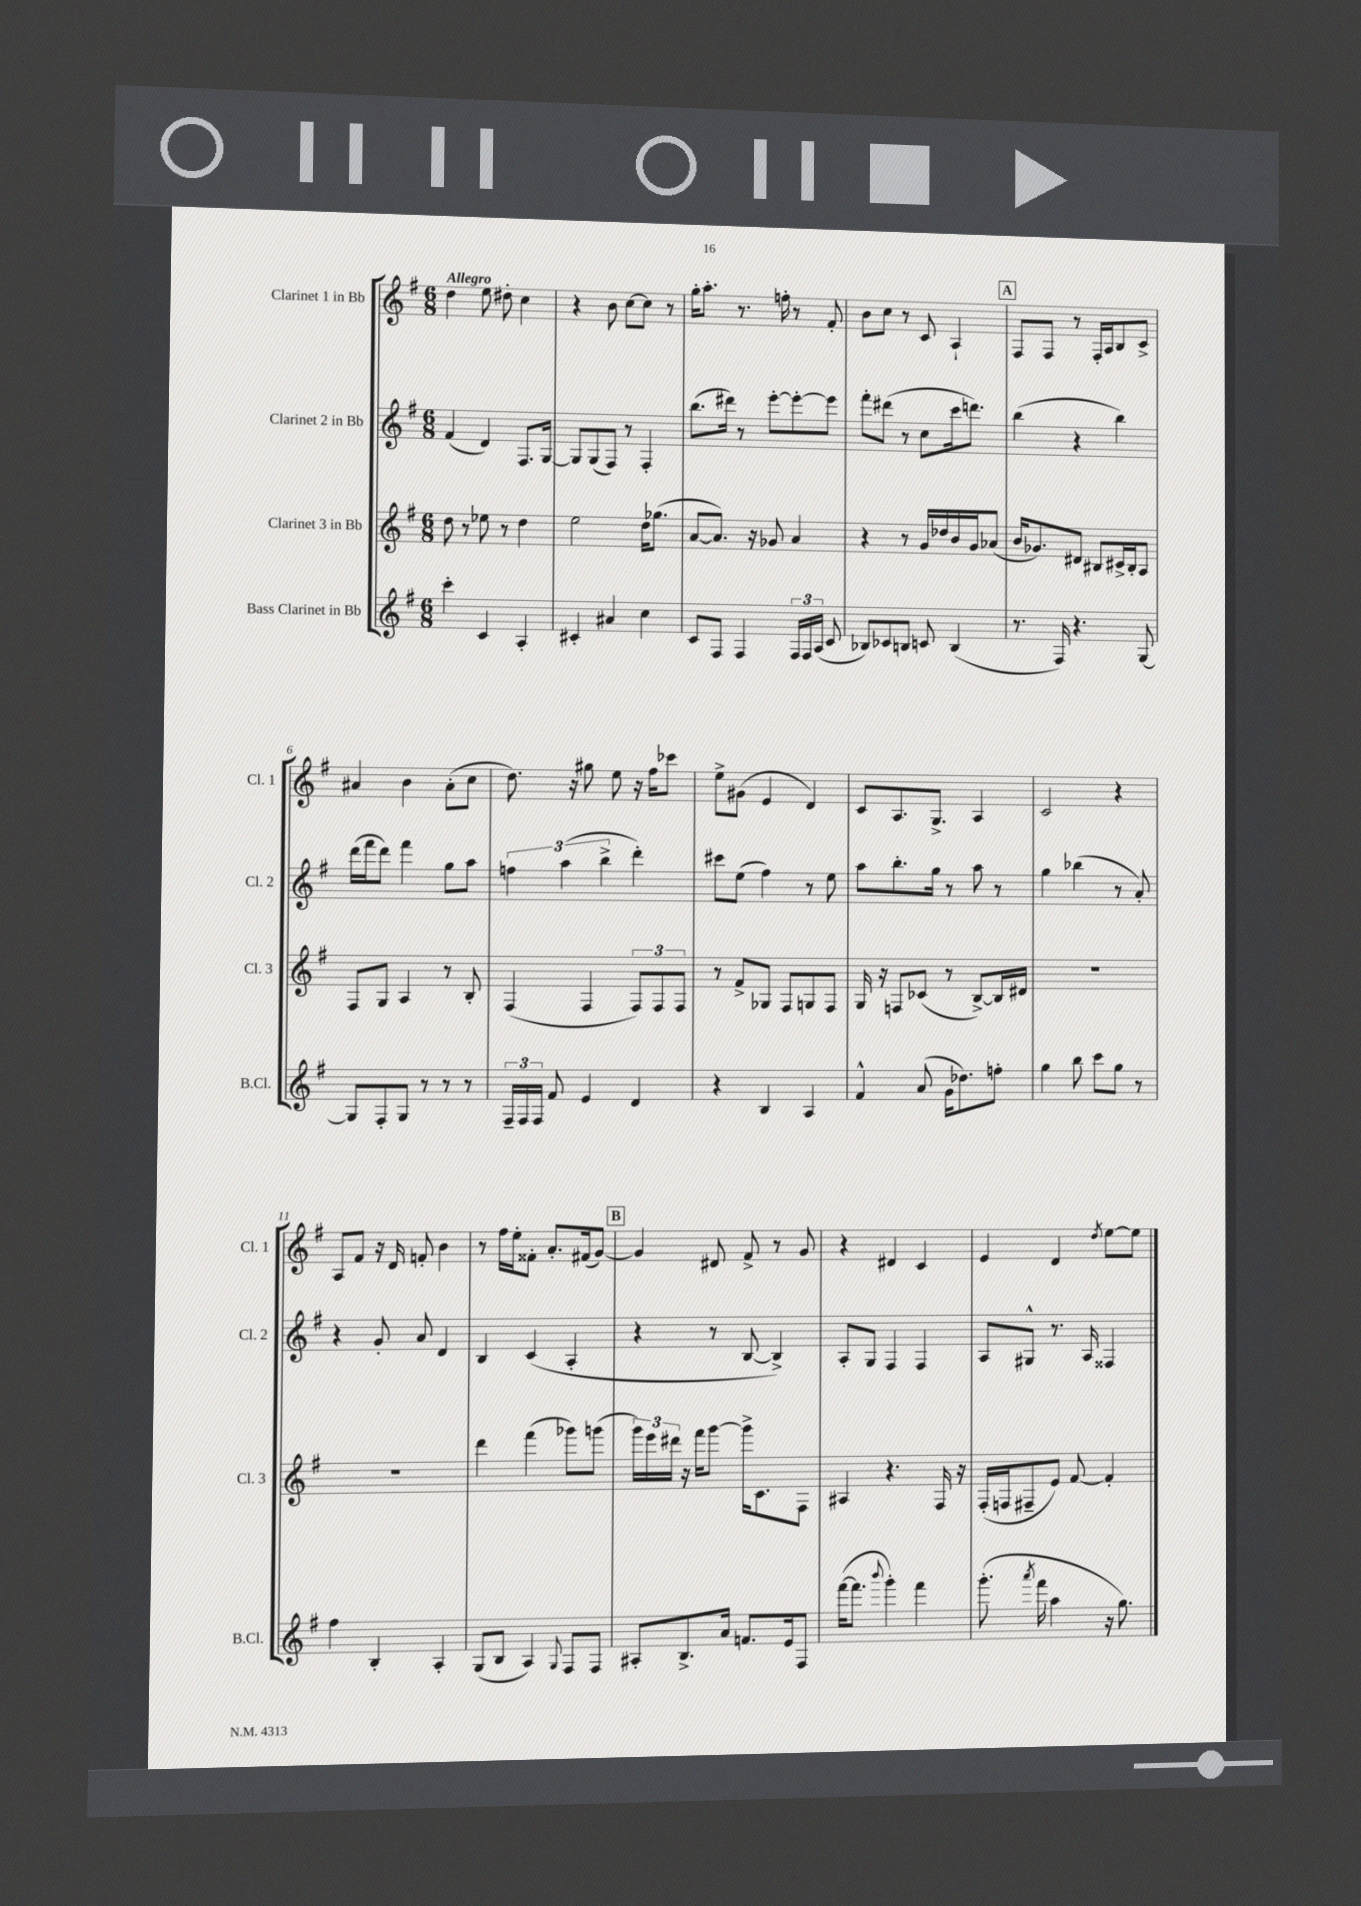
<<
\new StaffGroup <<
\new Staff = "s0" \with { instrumentName = "Clarinet 1 in Bb" shortInstrumentName = "Cl. 1" } {
    \clef treble \key g \major \numericTimeSignature \time 6/8 \tempo "Allegro"
    \autoBeamOff d''4 e''8 dis''8-. c''4 |
    r4 b'8 c''8[~ c''8] r8 |
    g''16[-. a''8.]-. r8. f''16-. r8 fis'8-. |
    b'8[ c''8] r8 c'8 a4-! |
    \mark \markup { \box "A" } fis8[ fis8] r8 fis16[-. a16 b8 c'8]-> |
    ais'4 b'4 ais'8[-.( c''8] |
    d''8.) r16 gis''8 e''8 r16 fis''16[ ces'''8] |
    e''8[-> gis'8]( e'4 d'4) |
    c'8[ a8. g8.]-> a4 |
    c'2 r4 |
    a8[ fis'8] r16 d'16 f'8-. b'4 |
    r8 fis''16[ e''16-. fisis'8]-. a'8.[-. fis'16( g'8]~) |
    \mark \markup { \box "B" } g'4 dis'8 fis'8-> r8 g'8 |
    r4 dis'4 c'4 |
    e'4 d'4 \acciaccatura { d''8 } e''8[~ e''8] \bar "|." |
}
\new Staff = "s1" \with { instrumentName = "Clarinet 2 in Bb" shortInstrumentName = "Cl. 2" } {
    \clef treble \key g \major \numericTimeSignature \time 6/8
    \autoBeamOff fis'4( d'4) fis8.[ g16]~ |
    g8[ g8( fis8]) r8 fis4-. |
    b''8.[( dis'''16]) r8 e'''8[~-. e'''8~-. e'''8] |
    fis'''8[-. dis'''8]( r8 c''8[ c'''16 d'''8.]) |
    \mark \markup { \box "A" } b''4( r4 b''4) |
    d'''16[( fis'''16 d'''8]) fis'''4 g''8[ a''8] |
    \tuplet 3/2 { f''4 a''4( b''4-> } d'''4-.) |
    cis'''8[ e''8]( fis''4) r8 e''8 |
    a''8[ b''8.-. g''16] r8 a''8 r8 |
    g''4 bes''4( r8 a'8-.) |
    r4 g'8-. a'8 d'4 |
    b4 c'4( a4-. |
    \mark \markup { \box "B" } r4 r8 b8~ b4->) |
    a8[-. g8] fis4 fis4 |
    a8[ gis8]-^ r8. a16 fisis4 \bar "|." |
}
\new Staff = "s2" \with { instrumentName = "Clarinet 3 in Bb" shortInstrumentName = "Cl. 3" } {
    \clef treble \key g \major \numericTimeSignature \time 6/8
    \autoBeamOff d''8 r8 ees''8 r8 d''4 |
    e''2 d''16[ ges''8.]( |
    a'8[~ a'8.]) r16 ges'8 a'4 |
    r4 r8 g'16[ des''16 b'16 g'16 aes'8]( |
    \mark \markup { \box "A" } b'16[ ges'8.) dis'8] bis8[ cis'16-> bis16-. a8] |
    fis8[ g8] a4 r8 b8-. |
    fis4( fis4 \tuplet 3/2 { fis8[) fis8 fis8] } |
    r8 fis'8[-> ges8] fis8[ g8 fis8] |
    g16 r16 f8[ ces'8]( r8 b8[~->) b16 dis'16] |
    R2. |
    R2. |
    d'''4 fis'''4( ges'''8[) g'''8]( |
    \mark \markup { \box "B" } \tuplet 3/2 { g'''16[) e'''16 dis'''16] } r16 fis'''16[ g'''8]~ g'''16[-> c'8. fis8] |
    ais4 r4. fis16 r16 |
    fis16[-.( f16 fis8-- e'8]) fis'8~ fis'4-. \bar "|." |
}
\new Staff = "s3" \with { instrumentName = "Bass Clarinet in Bb" shortInstrumentName = "B.Cl." } {
    \clef treble \key g \major \numericTimeSignature \time 6/8
    \autoBeamOff c'''4-. c'4 a4-. |
    cis'4-. ais'4 c''4 |
    c'8[ fis8] fis4 \tuplet 3/2 { fis16[ fis16 a16]( } c'8 |
    bes8[) ces'8 b8] c'8 b4( |
    \mark \markup { \box "A" } r8. fis16) r4. g8~ |
    g8[ fis8-. g8] r8 r8 r8 |
    \tuplet 3/2 { fis16[-- fis16 fis16] } fis'8 e'4 d'4 |
    r4 b4 a4 |
    fis'4-^ a'8( g'16[ des''8.) f''8]-. |
    g''4 b''8 c'''8[ g''8] r8 |
    fis''4 b4-. a4-. |
    g8[( b8] a4) \appoggiatura { g8 } fis8[ fis8] |
    \mark \markup { \box "B" } ais8[-. b8.-> a'16] f'8.[ e'16 fis8] |
    fis'''16[~( fis'''8.] \appoggiatura { b'''8 } g'''4-.) fis'''4 |
    g'''8.-.( \acciaccatura { a'''8 } fis'''16 a''4 r16 g''8.) \bar "|." |
}
>>
>>
